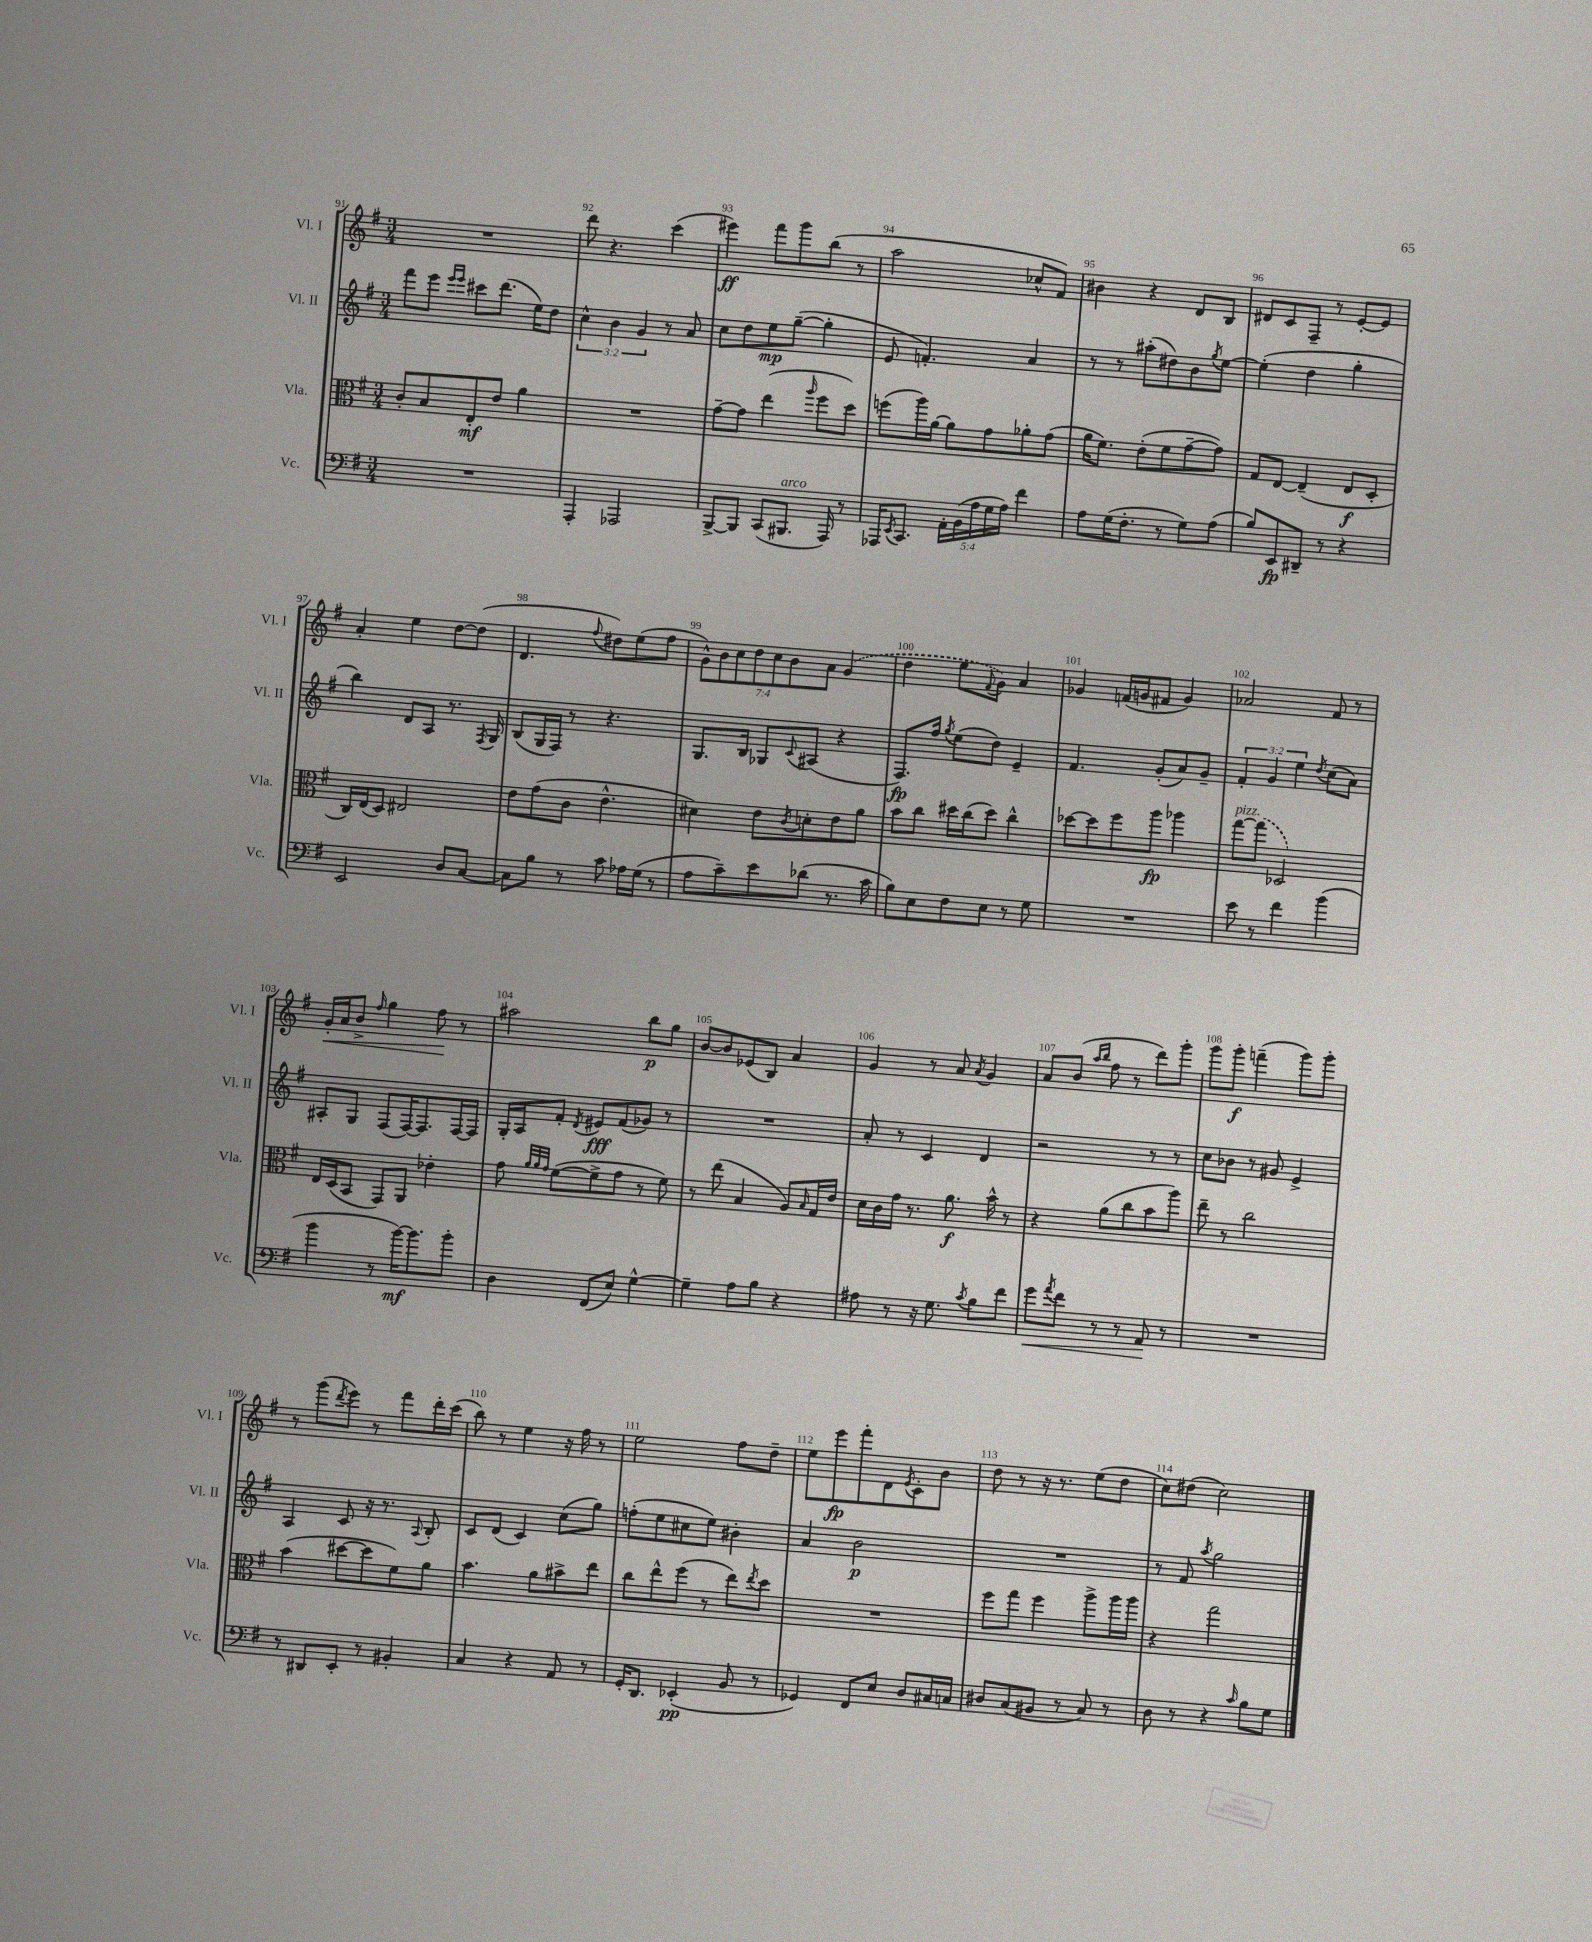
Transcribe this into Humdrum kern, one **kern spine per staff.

**kern	**dynam	**kern	**dynam	**kern	**dynam	**kern	**dynam
*part4	*part4	*part3	*part3	*part2	*part2	*part1	*part1
*staff4	*staff4	*staff3	*staff3	*staff2	*staff2	*staff1	*staff1
*I"Vc.	*	*I"Vla.	*	*I"Vl. II	*	*I"Vl. I	*
*I'Vc.	*	*I'Vla.	*	*I'Vl. II	*	*I'Vl. I	*
*clefF4	*	*clefC3	*	*clefG2	*	*clefG2	*
*k[f#]	*	*k[f#]	*	*k[f#]	*	*k[f#]	*
*M3/4	*	*M3/4	*	*M3/4	*	*M3/4	*
=91	=91	=91	=91	=91	=91	=91	=91
2.r	.	8c'/L	.	8fff#\L	.	2.r	.
.	.	8B/	.	8eee\J	.	.	.
.	.	.	.	16qqeee/LL	.	.	.
.	.	.	.	16qqeee/JJ	.	.	.
.	.	8E'/	mf	8ccc#X\L	.	.	.
.	.	8e/J	.	(8.ddd\J	.	.	.
.	.	4a\	.	.	.	.	.
.	.	.	.	16ee\KL)	.	.	.
.	.	.	.	8dd\J	.	.	.
=92	=92	=92	=92	=92	=92	=92	=92
4AAA'/	.	2.r	.	6cc^^\	.	8ddd\	.
.	.	.	.	.	.	4.r	.
.	.	.	.	6b\	.	.	.
2AAA-X/	.	.	.	.	.	.	.
.	.	.	.	6g/	.	.	.
.	.	.	.	8r	.	(4ccc\	.
.	.	.	.	8a/	.	.	.
=93	=93	=93	=93	=93	=93	=93	=93
[8BBB^/L	.	[8g~\L	.	8cc\L	.	4eee#X\)	ff
8BBB/J]	.	8g\J]	.	8dd\	.	.	.
(8CC/L	.	(4ee\	.	8ee\	mp	8fff#\L	.
!LO:TX:a:i:t=arco	!	!	!	!	!	!	!
8.BBB#X/J	.	.	.	([8gg~\J	.	8ggg\	.
.	.	16qqaa/	.	.	.	.	.
.	.	8ff#\L	.	4gg'\]	.	(8bb\J	.
16AAA/)	.	.	.	.	.	.	.
8r	.	8dd\J)	.	.	.	8r	.
=94	=94	=94	=94	=94	=94	=94	=94
16AAA-X/KL	.	(8ffn\L	.	8e/	.	2aa\	.
8qEE/	.	.	.	.	.	.	.
8.CC/J	.	.	.	.	.	.	.
.	.	16aa\L)	.	4.fn'/)	.	.	.
.	.	[16a\JJ	.	.	.	.	.
20AA'\LL	.	8a\L]	.	.	.	.	.
(20BB\	.	.	.	.	.	.	.
20A\	.	.	.	.	.	.	.
.	.	8g\	.	.	.	.	.
20G\	.	.	.	.	.	.	.
20A\JJ)	.	.	.	.	.	.	.
4f#\	.	8a-X'\	.	4a/	.	8cc-X^^/L	.
.	.	(8g\J	.	.	.	8f#/J)	.
=95	=95	=95	=95	=95	=95	=95	=95
8A\L	.	16a\KL	.	8r	.	4b#X\	.
.	.	8.f#\J)	.	.	.	.	.
(16G\K	.	.	.	8r	.	.	.
8.F#'\J	.	.	.	.	.	.	.
.	.	(8e'\L	.	(8aa#X'\L	.	4r	.
8r	.	8f#\	.	8dd#X\)	.	.	.
8G\L)	.	[8g~\	.	8b\	.	8d/L	.
.	.	.	.	8qgg/	.	.	.
(8A\J	.	8g\J])	.	[8ee\J	.	8B/J	.
=96	=96	=96	=96	=96	=96	=96	=96
8B/L)	.	8G/L	.	(4ee'\]	.	8d#X/L	.
8EE/	fp	[8E/J	.	.	.	8c/	.
8DD#X~/J	.	(4E~/]	.	4dd\	.	8F#~/J	.
8r	.	.	.	.	.	8r	.
4r	.	8E/L	f	4gg'\	.	[8e'/L	.
.	.	8D'/J	.	.	.	8e/J]	.
!!LO:LB:g=z
=97	=97	=97	=97	=97	=97	=97	=97
2EE/	.	16C/LL)	.	4bb\)	.	4a'/	.
.	.	(16E/J	.	.	.	.	.
.	.	8D/J)	.	.	.	.	.
.	.	2E#X/	.	8d/L	.	4ee\	.
.	.	.	.	8A/J	.	.	.
8D/L	.	.	.	8.r	.	[8dd\L	.
[8C/J	.	.	.	.	.	(8dd\J]	.
.	.	.	.	8qF#/	.	.	.
.	.	.	.	16G/	.	.	.
=98	=98	=98	=98	=98	=98	=98	=98
8C\L]	.	8e\L	.	(8B/L	.	4.d/	.
8B\J	.	(8g\	.	16G/L	.	.	.
.	.	.	.	16F#/JJ)	.	.	.
8r	.	8c\J	.	8r	.	.	.
.	.	.	.	.	.	8qqff#/	.
8c\	.	4.e^^\	.	4.r	.	8dd#X\L)	.
16A-X\LL	.	.	.	.	.	(8ee\	.
(16G\JJ	.	.	.	.	.	.	.
8r	.	.	.	.	.	8ff#\J	.
=99	=99	=99	=99	=99	=99	=99	=99
8A\L	.	4d#X\)	.	8.G/L	.	14g^^\L)	.
.	.	.	.	.	.	14b\	.
8c~\)	.	.	.	.	.	.	.
.	.	.	.	.	.	14cc\	.
.	.	.	.	16B/Jk	.	.	.
.	.	.	.	.	.	14dd\	.
8e\	.	8e\L	.	8G-X/L	.	.	.
.	.	.	.	.	.	14cc\	.
.	.	.	.	.	.	14b\	.
.	.	8qc/	.	8qqc/	.	.	.
(8d-X\J	.	8dn'\	.	(8A#X/J	.	.	.
.	.	.	.	.	.	14a\J	.
8.r	.	8e\	.	4r	.	(4g/	.
.	.	8a\J	.	.	.	.	.
16c\	.	.	.	.	.	.	.
=100	=100	=100	=100	=100	=100	=100	=100
8B\L)	.	8b\L	.	8.F#/L)	fp	4dd\	.
8E\	.	8cc\J	.	.	.	.	.
.	.	.	.	16ff#/Jk	.	.	.
.	.	.	.	8qgg/	.	.	.
8F#\	.	16dd#X\LL	.	(8ee\L	.	8ee\L	.
.	.	(16cc\J	.	.	.	.	.
.	.	.	.	.	.	8qqf#/	.
8E\J	.	8dd#\J)	.	8dd\J)	.	8g\J)	.
8r	.	4cc^^\	.	4e~/	.	4a/	.
8G\	.	.	.	.	.	.	.
=101	=101	=101	=101	=101	=101	=101	=101
2.r	.	[8dd-X\L	.	4.f#/	.	4g-X/	.
.	.	8dd-\]	.	.	.	.	.
.	.	8ff#\	.	.	.	(16fn/LL	.
.	.	.	.	.	.	16gn/J	.
.	.	8aa\J	fp	(8g'/L	.	8f#X/J	.
.	.	4aa-X\	.	8a/)	.	4g/)	.
.	.	.	.	8g~/J	.	.	.
=102	=102	=102	=102	=102	=102	=102	=102
!	!	!LO:TX:a:i:t=pizz.	!	!	!	!	!
8e\	.	[8gg\L	.	6f#'/	.	2a-X/	.
8r	.	(8gg\J]	.	.	.	.	.
.	.	.	.	6g/	.	.	.
4f#\	.	2D-X/)	.	.	.	.	.
.	.	.	.	6ee\	.	.	.
.	.	.	.	8qdd/	.	.	.
(4b\	.	.	.	(8cc\L	.	8f#/	.
.	.	.	.	8a\J)	.	8r	.
!!LO:LB:g=z
=103	=103	=103	=103	=103	=103	=103	=103
!	!	!	!	!	!	!	!LO:HP:b
4b\	.	16E/LL	.	8A#X'/L	.	16g'/LL	<
.	.	(16D/J	.	.	.	16a/J	.
.	.	8BB/J	.	8G/J	.	8b^/J	.
.	.	.	.	.	.	16qqff#/	.
8r	.	8GG/L)	.	(8F#/L	.	4gg\	.
[16b\KL)	mf	8AA/J	.	[16F#/K)	.	.	.
8.b\]	.	.	.	8.F#/]	.	.	.
.	.	4e-X'\	.	.	.	8ff#\	.
8b'\J	.	.	.	[16F#/L	.	8r	[
.	.	.	.	16F#/JJ]	.	.	.
=104	=104	=104	=104	=104	=104	=104	=104
4D\	.	8g\	.	16G'/LL	.	2aa#X\	.
.	.	.	.	16A/J	.	.	.
.	.	32qqa/LLL	.	.	.	.	.
.	.	32qqa/	.	.	.	.	.
.	.	32qqg/JJJ	.	.	.	.	.
.	.	([8f#\L	.	8f#'/J	.	.	.
.	.	.	.	8qd/	.	.	.
(8FF#/L	.	8f#^\]	.	8e#X/L	fff	.	.
8E/J)	.	8g\J	.	(8f#/	.	.	.
[4G^^\	.	8r	.	8g-X/J)	.	8bb\L	p
.	.	8f#\)	.	8r	.	8gg\J	.
=105	=105	=105	=105	=105	=105	=105	=105
4G~\]	.	8r	.	2.r	.	[8b/L	.
.	.	(8ee\	.	.	.	8b/]	.
8A\L	.	4B/	.	.	.	(8e-X/	.
8B\J	.	.	.	.	.	8B/J)	.
4r	.	8A/L)	.	.	.	4a/	.
.	.	16qqB/	.	.	.	.	.
.	.	16G/L	.	.	.	.	.
.	.	16e/JJ	.	.	.	.	.
=106	=106	=106	=106	=106	=106	=106	=106
8A#X\	.	16d\LL	.	8a'/	.	4g/	.
.	.	16c\	.	.	.	.	.
8r	.	16g\JJ	.	8r	.	.	.
.	.	8.r	.	.	.	.	.
16r	.	.	.	4c/	.	8r	.
8.G\	.	.	.	.	.	.	.
.	.	8.a\	f	.	.	8a/	.
8qc/	.	.	.	.	.	8qa/	.
8B\L	.	.	.	4d/	.	4g/	.
.	.	16b^^\	.	.	.	.	.
8f#\J	.	8r	.	.	.	.	.
=107	=107	=107	=107	=107	=107	=107	=107
!	!LO:HP:b	!	!	!	!	!	!
8g\L	<	4r	.	2r	.	8a/L	.
8qa/	.	.	.	.	.	.	.
8f#\J	.	.	.	.	.	(8b/J	.
.	.	.	.	.	.	16qqaa/LL	.
.	.	.	.	.	.	16qqbb/JJ	.
8r	.	(8a\L	.	.	.	8ff#\	.
8r	.	8cc\	.	.	.	8r	.
8AA/	.	8b\	.	8r	.	8ddd\L)	.
8r	[	8aa\J)	.	8r	.	8ggg'\J	.
=108	=108	=108	=108	=108	=108	=108	=108
2.r	.	8ee~\	.	8cc\L	.	8ggg\L	.
.	.	8r	.	8b-X\J	.	8ggg'\J	f
.	.	2cc\	.	8r	.	(4fffn~\	.
.	.	.	.	8g#X/	.	.	.
.	.	.	.	4e^/	.	8ggg\L)	.
.	.	.	.	.	.	8ggg'\J	.
!!LO:LB:g=z
=109	=109	=109	=109	=109	=109	=109	=109
8r	.	(4b\	.	4A/	.	8r	.
8DD#X/L	.	.	.	.	.	(8ggg\L	.
.	.	.	.	.	.	8qddd/	.
8EE'/J	.	[8dd#X\L	.	8c/	.	8eee\J)	.
8r	.	8dd#\]	.	16r	.	8r	.
.	.	.	.	8.r	.	.	.
4BB#X'/	.	8f#\)	.	.	.	8fff#\L	.
.	.	.	.	8qqA/	.	.	.
.	.	8a\J	.	8B'/	.	16ddd'\L	.
.	.	.	.	.	.	(16ccc\JJ	.
=110	=110	=110	=110	=110	=110	=110	=110
4C/	.	4.b\	.	8c/L	.	8bb\)	.
.	.	.	.	(8d/J	.	8r	.
4r	.	.	.	4c/)	.	4ee\	.
.	.	8a\L	.	.	.	.	.
8AA/	.	8b#X^\	.	(8cc\L	.	16r	.
.	.	.	.	.	.	16ff#\	.
8r	.	8ee\J	.	8gg\J)	.	8r	.
=111	=111	=111	=111	=111	=111	=111	=111
16GG'/KL	.	8cc\L	.	(8ffn'\L	.	2ee\	.
8.DD/J	.	.	.	.	.	.	.
.	.	8ee^^\	.	8ee\	.	.	.
(4EE-X'/	pp	(8ff#\J	.	8cc#X\	.	.	.
.	.	8r	.	8ee\J)	.	.	.
8BB/	.	8ee\L)	.	4b#X'\	.	8ff#\L	.
.	.	8qee/	.	.	.	.	.
8r	.	8dd\J	.	.	.	8dd~\J	.
=112	=112	=112	=112	=112	=112	=112	=112
4GG-X/)	.	2.r	.	4a/	.	8ee\L	.
.	.	.	.	.	.	8eee\	fp
8FF#/L	.	.	.	2b\	p	8fff#'\	.
8E/J	.	.	.	.	.	8d\	.
.	.	.	.	.	.	8qe/	.
8D/L	.	.	.	.	.	8c'\	.
16C#X/L	.	.	.	.	.	8b\J	.
16Cn/JJ	.	.	.	.	.	.	.
=113	=113	=113	=113	=113	=113	=113	=113
8D#X/L	.	8ff#\L	.	2.r	.	8dd\	.
(8C/	.	8gg\J	.	.	.	8r	.
8BB#X/J	.	4ff#\	.	.	.	16r	.
.	.	.	.	.	.	8.r	.
8r	.	.	.	.	.	.	.
8C/)	.	8aa^\L	.	.	.	(8ee\L	.
8r	.	16aa\L	.	.	.	8dd\J	.
.	.	16aa\JJ	.	.	.	.	.
=114	=114	=114	=114	=114	=114	=114	=114
8D\	.	4r	.	8r	.	8cc\L)	.
8r	.	.	.	8f#/	.	(8dd#X\J	.
.	.	.	.	8qaa/	.	.	.
4r	.	2gg\	.	2gg\	.	2cc\)	.
16qqc/	.	.	.	.	.	.	.
8B\L	.	.	.	.	.	.	.
8G\J	.	.	.	.	.	.	.
==	==	==	==	==	==	==	==
*-	*-	*-	*-	*-	*-	*-	*-
